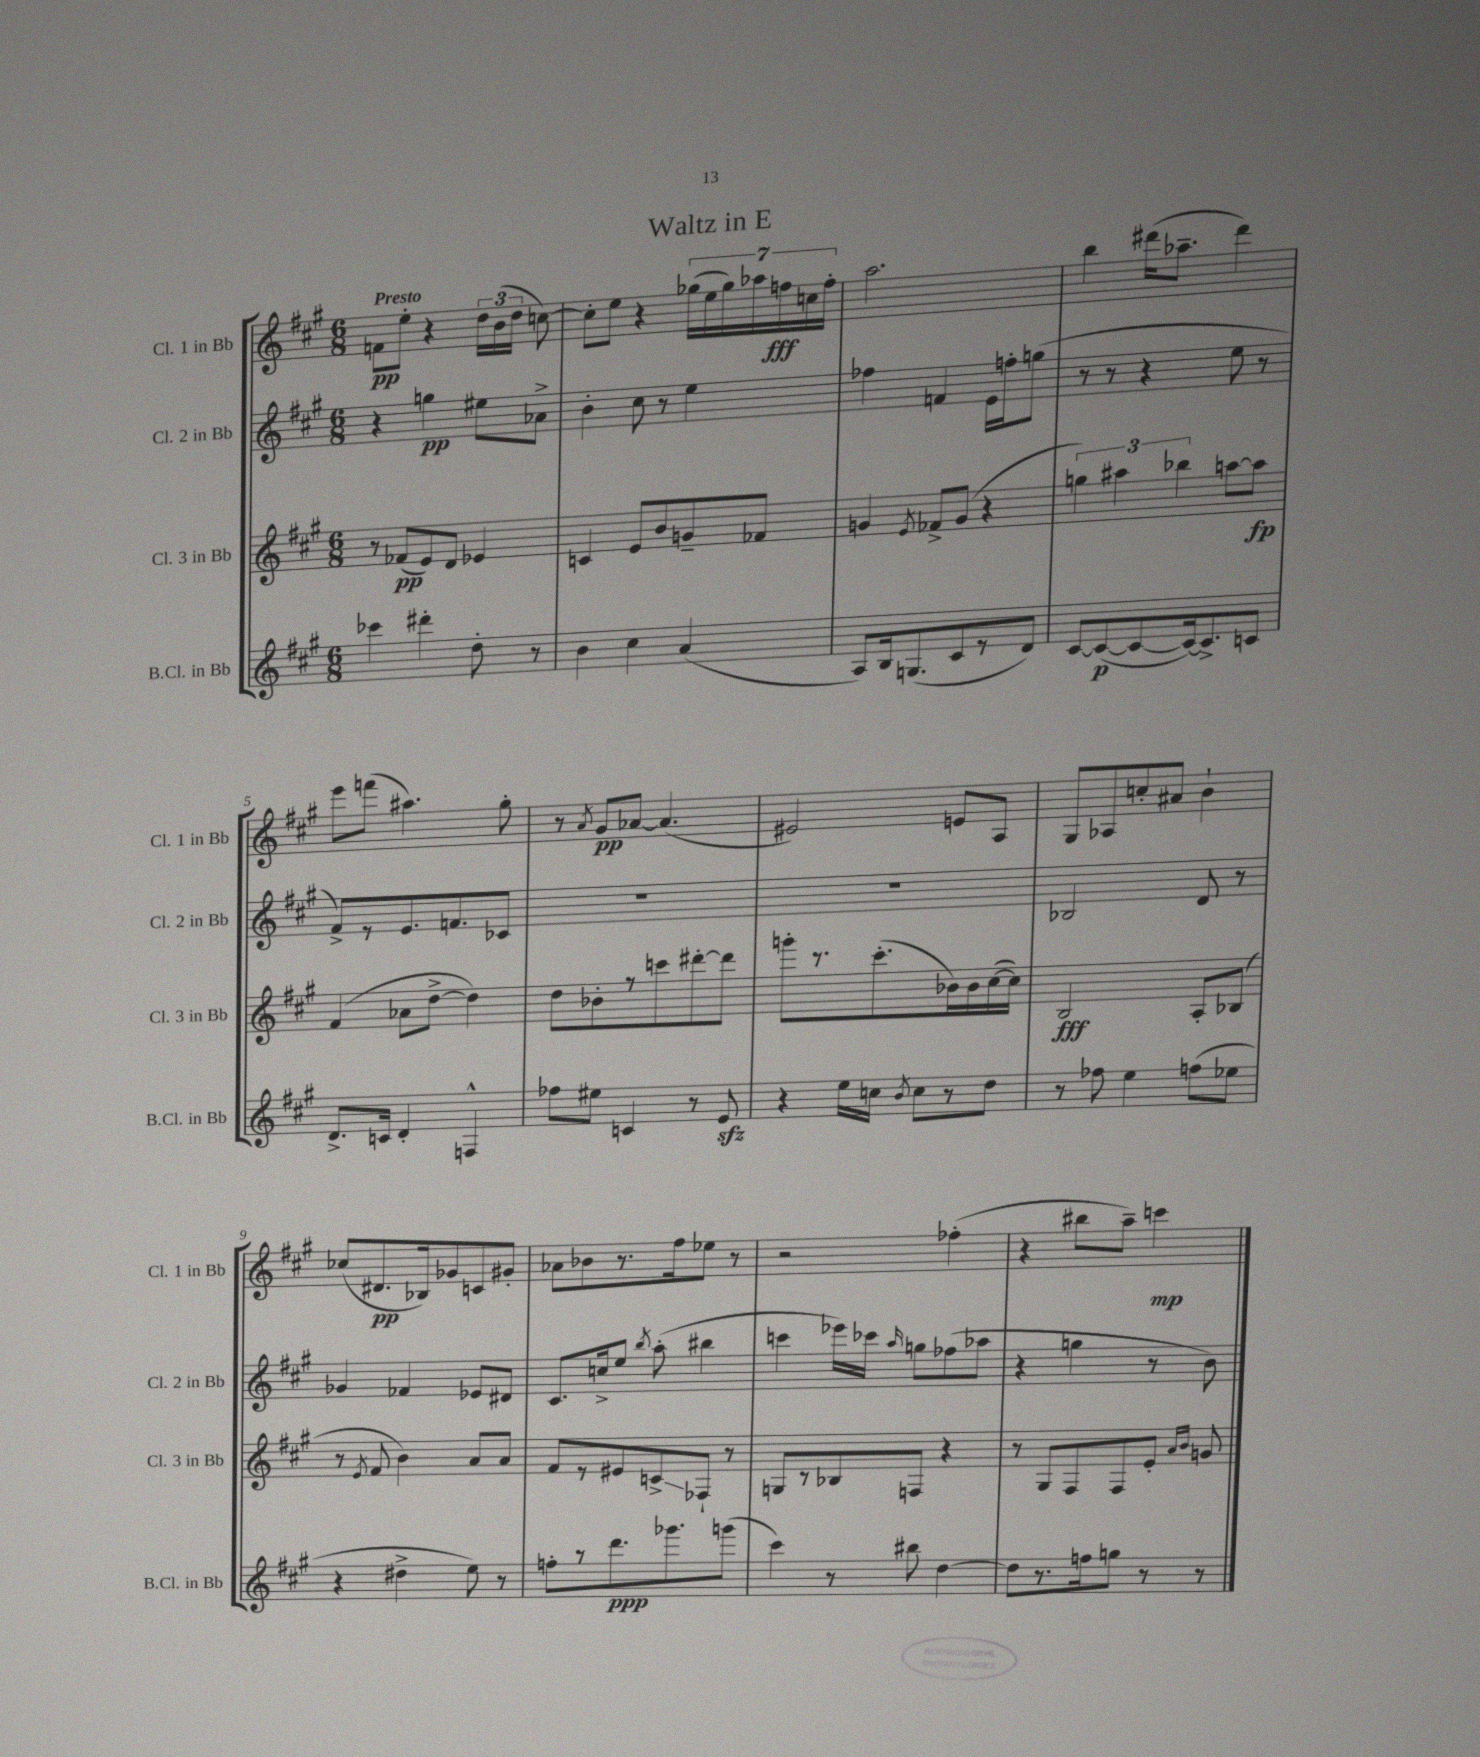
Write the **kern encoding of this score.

**kern	**kern	**kern	**kern
*staff4	*staff3	*staff2	*staff1
*clefG2	*clefG2	*clefG2	*clefG2
*k[f#c#g#]	*k[f#c#g#]	*k[f#c#g#]	*k[f#c#g#]
*M6/8	*M6/8	*M6/8	*M6/8
4ccc-\	8r	4r	8f\L
.	(8f-/L	.	8ee'\J
4ddd#'\	8e/)	4gg\	4r
.	8d/J	.	.
8dd'\	4e-/	8ee#\L	24dd\LL
.	.	.	(24b\
.	.	.	24dd\JJ
8r	.	8a-^\J	[8cc\)
=	=	=	=
4b\	4c/	4b'\	8cc'\]L
.	.	.	8ee\J
4cc#\	8e/L	8cc#\	4r
.	8b/	8r	.
(4a/	8g~/	4ee\	(28gg-\LL
.	.	.	28ee\
.	.	.	28gg-\)
.	.	.	28aa-\
.	8f-/J	.	.
.	.	.	28ff\
.	.	.	28cc\
.	.	.	28ff'\JJ
=	=	=	=
8A/L)	4g/	4ff-\	2.aa\
16B/k	.	.	.
(8.G/	.	.	.
.	8qe/	.	.
.	8f-^/L	4f/	.
8c#/	(8g/J	.	.
8r	4r	16e\LL	.
.	.	16ff'\J	.
8d/J)	.	(8gg\J	.
=	=	=	=
[8c#/L	6gg\)	8r	4bb\
(8c#/_	.	8r	.
.	6aa#\	.	.
8c#/_	.	4r	(16ddd#\LK
.	.	.	8.aa-~\J
.	6bb-\	.	.
16c#/_k)	.	.	.
8.c#^/]	.	.	.
.	[8aa\L	8ee\	4ddd#\)
8c/J	8aa\]J	8r	.
=	=	=	=
8.d^/L	(4f#/	8f#^/L)	8eee\L
.	.	8r	(8fff\J
16c/Jk	.	.	.
4d'/	8a-\L	8.e/	4.aa#\)
.	[8dd^\J	.	.
.	.	8.f/	.
4F^^/	4dd\])	.	.
.	.	8c-/J	8gg#'\
=	=	=	=
8ff-\L	8dd\L	2.r	8r
.	.	.	8qa/
8ee#\J	8b-'\	.	8g#/L
4c/	8r	.	[8a-/J
.	8ccc\	.	(4.a-/]
8r	[8ddd#'\	.	.
8e/	8ddd#\]J	.	.
=	=	=	=
4r	8ggg'\L	2.r	2e#/)
.	8.r	.	.
16ee\LL	.	.	.
16cc\JJ	(8.ccc#'\	.	.
8qb/	.	.	.
8cc\L	.	.	.
8r	16b-\L)	.	8e/L
.	16b-\	.	.
8dd\J	([16cc#\	.	8A/J
.	16cc#\]JJ)	.	.
=	=	=	=
8r	2B/	2B-/	8G#/L
8ff-\	.	.	8A-/
4ee\	.	.	8cc'/
.	.	.	8a#/J
(8ff\L	8A'/L	8d/	4b`\
8ee-\J	(8B-/J	8r	.
=	=	=	=
4r	8r	4g-/	(8cc-/L
.	8qe/	.	.
.	8f#/	.	8.d#/
4dd#^\	4b\)	4f-/	.
.	.	.	16B-/k)
.	.	.	8g-/
8ee\)	8a/L	8e-/L	8c/
8r	8a/J	8d#/J	8g#'/J
=	=	=	=
8ff'\L	8f#/L	8.c#/L	8a-\L
8r	8r	.	8b-\
.	.	16cc^/k	.
8.ddd\	8e#/	8ee/J	8.r
.	.	8qbb/	.
.	8c^/	(8aa'\	.
8.ggg-\	.	.	16ff#\k
.	8F-`/J	4bb#\	8ee-\J
(8ggg\J	8r	.	8r
=	=	=	=
4ccc#\)	8G/L	4ccc\	2r
.	8r	.	.
8r	8B-/	16eee-\LL)	.
.	.	16ccc-\JJ	.
.	.	16qqaa/	.
8bb#\	8F/J	8gg\L	.
[4dd\	4r	(8ff-\	(4ff-'\
.	.	8aa-\J	.
=	=	=	=
8dd\]L	8r	4r	4r
8.r	8G#/L	.	.
.	8F#/	4gg\	8bb#\L
16ff\k	.	.	.
8gg\J	8F#/	.	8aa~\J)
8r	8e'/J	8r	4ccc\
.	16qqa/LL	.	.
.	16qqb/JJ	.	.
8r	8g/	8b\)	.
==	==	==	==
*-	*-	*-	*-
